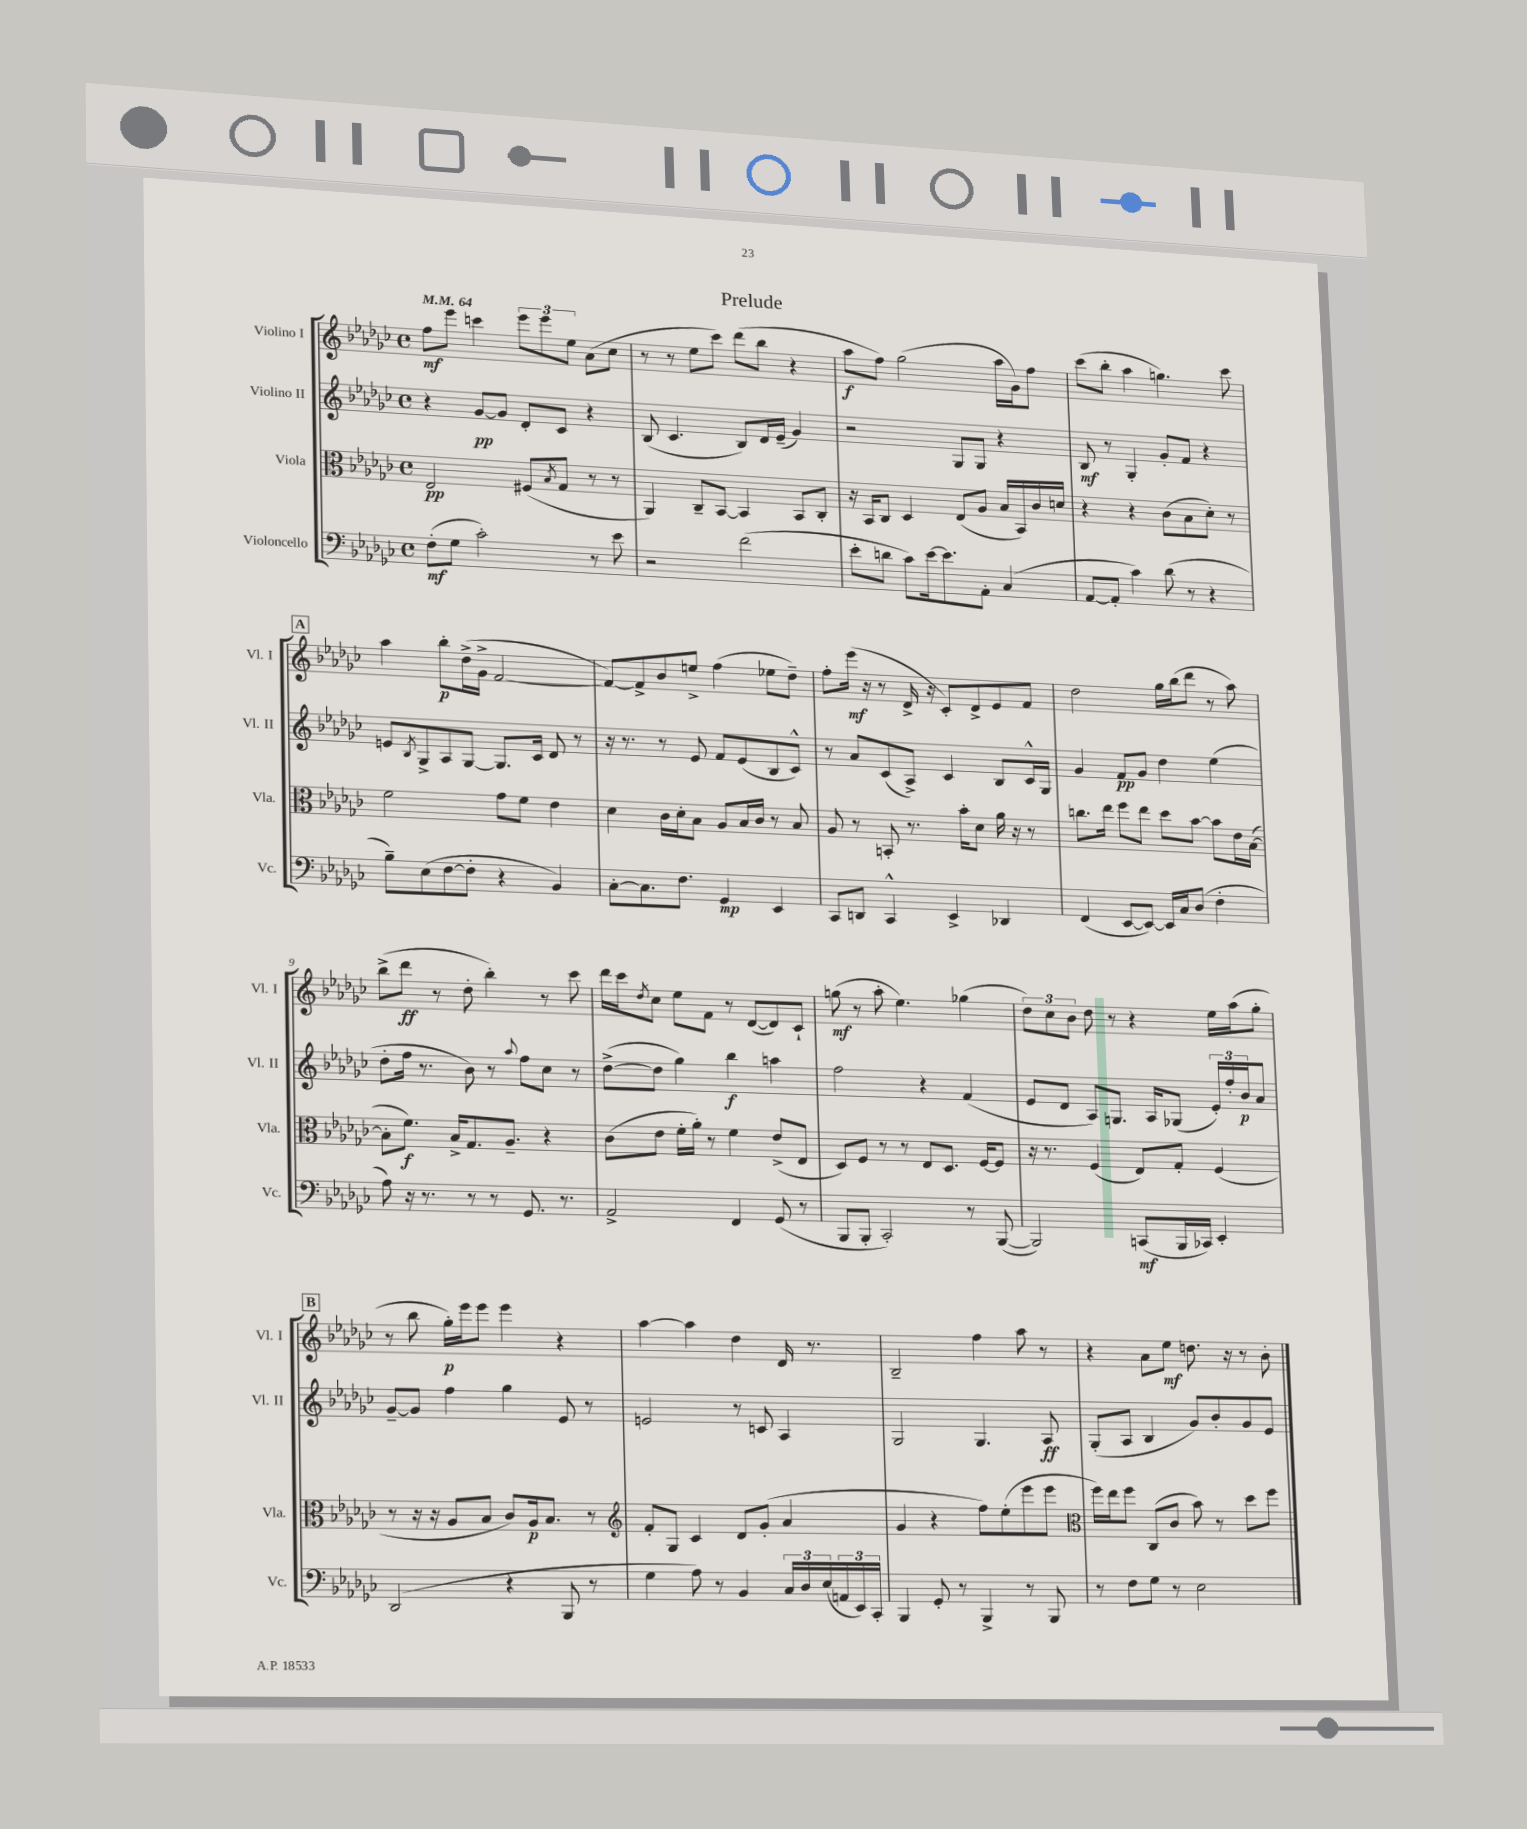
\header { title = "Prelude" }
<<
\new StaffGroup <<
\new Staff = "s0" \with { instrumentName = "Violino I" shortInstrumentName = "Vl. I" } {
    \clef treble \key ges \major \defaultTimeSignature \time 4/4 \tempo 4 = 64
    f''8\mf ees'''8 c'''4 \tuplet 3/2 { ees'''8 ees'''8 ees''8 } aes'8( ces''8 |
    r8 r8 ees''8 ces'''8) des'''8( bes''8 r4 |
    aes''8\f f''8) ges''2( aes''16 ges'16) f''8 |
    ces'''8( bes''8-. aes''4 g''4.) ces'''8 |
    \mark \markup { \box "A" } aes''4 bes''8-.\p des''16->( ges'16-> f'2~ |
    f'8~) f'8-> bes'8 e''8-> f''4( ees''8 des''8--) |
    f''8-. ees'''16\mf( r16 r8 des'16-> r16 ces'8-.) des'8-> ees'8 f'8 |
    des''2 ges''16 bes''16( des'''8 r8 aes''8) |
    bes''8->( des'''8\ff r8 des''8-. bes''4-.) r8 ces'''8 |
    des'''16 ces'''16 \acciaccatura { des''8 } ces''8 ees''8 f'8 r8 des'8~( des'8) ces'8-! |
    g''8\mf( r8 aes''8-. ees''4.) ges''4( |
    \tuplet 3/2 { des''8) ces''8 bes'8 } des''8 r8 r4 ees''16 aes''16( ges''8-. |
    \mark \markup { \box "B" } r8 bes''8 ges''16-.\p) ees'''16 ees'''8 ees'''4 r4 |
    aes''4~ aes''4 des''4 des'16 r8. |
    bes2-- f''4 aes''8 r8 |
    r4 aes'8 ees''8\mf d''8. r16 r8 bes'8-. \bar "|." |
}
\new Staff = "s1" \with { instrumentName = "Violino II" shortInstrumentName = "Vl. II" } {
    \clef treble \key ges \major \defaultTimeSignature \time 4/4
    r4 ges'8~\pp ges'8 des'8-. ces'8 r4 |
    bes8( ces'4. bes8) des'16 ees'16--( ges'4) |
    r2 ges8 ges8 r4 |
    bes8\mf r8 ges4-. ges'8-. f'8 r4 |
    \mark \markup { \box "A" } e'8 \acciaccatura { bes8 } ges8-> aes8 ges8~ ges8. ces'16 des'8 r8 |
    r16 r8. r8 ees'8 f'8 ees'8( bes8 ces'8-^) |
    r8 aes'8 ces'8( aes8->) ces'4 bes8 ces'16-^ ges16 |
    ges'4 f'8\pp ges'8 des''4 ees''4( |
    des''8-. f''16 r8. bes'8) r8 \appoggiatura { aes''8 } f''8 ces''8 r8 |
    des''8~->( des''8 ges''4) bes''4\f a''4 |
    f''2 r4 f'4( |
    ees'8 des'8 aes8) g8. aes16 ges8( \tuplet 3/2 { ees'16-.) f''16-. bes'16\p } aes'8 |
    \mark \markup { \box "B" } ges'8~-- ges'8 f''4 ges''4 ees'8 r8 |
    e'2 r8 c'8 aes4 |
    ges2 ges4. aes8\ff |
    ges8-.( aes8 bes4 ges'8) bes'8-. ges'8 ees'8 \bar "|." |
}
\new Staff = "s2" \with { instrumentName = "Viola" shortInstrumentName = "Vla." } {
    \clef alto \key ges \major \defaultTimeSignature \time 4/4
    ees2\pp fis8( \acciaccatura { bes8 } ges8 r8 r8 |
    aes,4) ces8-- bes,8~ bes,4 bes,8 ces8-. |
    r16 bes,16 ces8 des4 ees8( aes8 bes16 bes,16) ces'16 d'16 |
    r4 r4 ces'8( bes8 des'8-.) r8 |
    \mark \markup { \box "A" } f'2 ges'8 f'8 ees'4 |
    des'4 ces'16 des'16-. bes8 aes8 bes16 ces'16 r8 bes8 |
    aes8 r8 b,8-. r8. bes'16-. des'8 aes'16 r16 r8 |
    c''8. ees''16 f''8 ees''8 des''8 bes'8~ bes'8 ees'16 bes16~( |
    bes8-. f'8.\f) bes16-> ges8. aes8.-- r4 |
    ces'8( ees'8 f'16-. aes'16-.) r8 f'4 ees'8->( ees8 |
    des8) f8 r8 r8 ees8 des8. f16~ f8 |
    r16 r8. f4( ees8) ges8-. f4( |
    \mark \markup { \box "B" } r8 r16 r16 aes8 bes8 ces'8) aes16\p bes8. r8 |
    \clef treble f'8-. ges8 ces'4 des'8 ges'8-.( aes'4 |
    ges'4 r4 f''8) ees''8-.( ees'''8 ees'''8 |
    \clef alto f''16) ees''16 f''8 ces8( ces'8 bes'8) r8 des''8 f''8 \bar "|." |
}
\new Staff = "s3" \with { instrumentName = "Violoncello" shortInstrumentName = "Vc." } {
    \clef bass \key ges \major \defaultTimeSignature \time 4/4
    f8-.\mf( ges8 ces'2-.) r8 ees'8 |
    r2 f'2( |
    ees'8-. d'8 ces'8) ees'16~ ees'8. aes,8-. ces4( |
    aes,8~ aes,8-. ces'4) des'8( r8 r4 |
    \mark \markup { \box "A" } bes8--) ees8( f8~ f8-. r4 bes,4) |
    ces8~-. ces8. f8. ges,4\mp ees,4 |
    ces,8 d,8 ces,4-^ ees,4-> des,4 |
    f,4( ees,8~ ees,8~) ees,16 ces16 des8( f4-. |
    aes8) r16 r8. r8 r8 ges,8. r8. |
    aes,2-> f,4 ges,8( r8 |
    bes,,8 bes,,8-. ces,2-.) r8 bes,,8~( |
    bes,,2) c,8\mf( bes,,16 ces,16) ees,4-. |
    \mark \markup { \box "B" } des,2( r4 bes,,8 r8 |
    ges4 aes8) r8 bes,4 \tuplet 3/2 { ces16 des16 ees16( } \tuplet 3/2 { a,16 ees,16) ces,16-. } |
    bes,,4 ges,8-. r8 bes,,4-> r8 bes,,8 |
    r8 f8 ges8 r8 ees2 \bar "|." |
}
>>
>>
